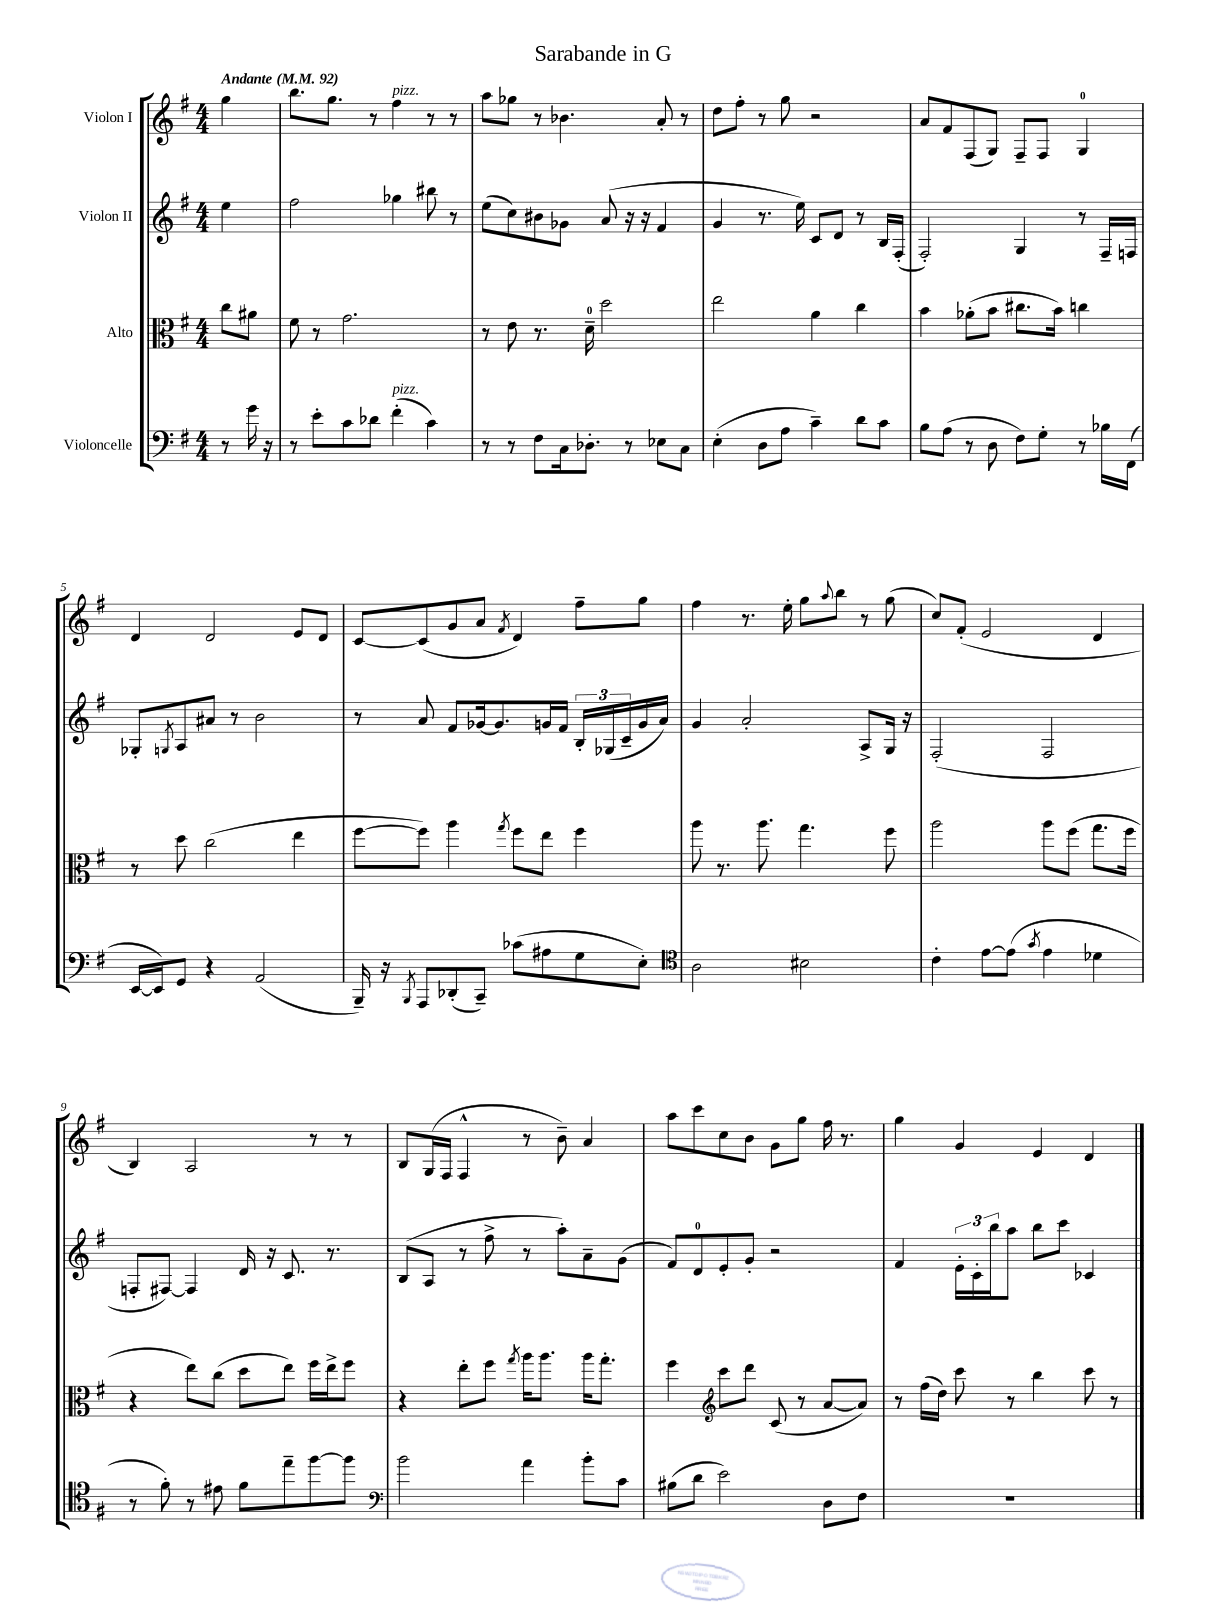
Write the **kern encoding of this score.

**kern	**kern	**kern	**kern
*staff4	*staff3	*staff2	*staff1
*clefF4	*clefC3	*clefG2	*clefG2
*k[f#]	*k[f#]	*k[f#]	*k[f#]
*M4/4	*M4/4	*M4/4	*M4/4
*MM92	*MM92	*MM92	*MM92
8r	8cc\L	4ee\	4gg\
16g\	8a#\J	.	.
16r	.	.	.
=	=	=	=
8r	8f#\	2ff#\	8.bb\L
8e'\L	8r	.	.
.	.	.	8.gg\J
8c\	2.g\	.	.
8d-\J	.	.	8r
(4f#'\	.	4gg-\	4ff#\
4c\)	.	8bb#\	8r
.	.	8r	8r
=	=	=	=
8r	8r	(8ee\L	8aa\L
8r	8e\	8cc\)	8gg-\J
8F#\L	8.r	8b#\	8r
16C\k	.	8g-\J	4.b-\
8.D-'\J	16d~\	.	.
.	2dd\	(8a/	.
8r	.	16r	.
.	.	16r	.
8E-\L	.	4f#/	8a'/
8C\J	.	.	8r
=	=	=	=
(4E'\	2ee\	4g/	8dd\L
.	.	.	8ff#'\J
8D\L	.	8.r	8r
8A\J	.	.	8gg\
.	.	16ee\)	.
4c~\)	4a\	8c/L	2r
.	.	8d/J	.
8d\L	4cc\	8r	.
8c\J	.	16B/LL	.
.	.	(16F#'/JJ	.
=	=	=	=
8B\L	4b\	2F#'/)	8a/L
(8A\J	.	.	8f#/
8r	(8a-'\L	.	(8F#/
8D\	8b\J	.	8G/J)
8F#\L)	8.cc#\L	4G/	8F#~/L
8G'\J	.	.	8F#/J
.	16b\Jk)	.	.
8r	4cc\	8r	4G/
16B-\LL	.	16F#~/LL	.
(16FF#\JJ	.	16F/JJ	.
=	=	=	=
[16EE/LL	8r	8G-'/L	4d/
16EE/]J)	.	.	.
.	.	8qG/	.
8GG/J	8dd\	8A/	.
4r	(2cc\	8a#/J	2d/
.	.	8r	.
(2AA/	.	2b\	.
.	4ee\	.	8e/L
.	.	.	8d/J
=	=	=	=
16BBB~/)	[8ff#\L	8r	[8c/L
16r	.	.	.
8qBBB/	.	.	.
8AAA/L	8ff#\]J)	8a/	(8c/]
(8DD-'/	4aa\	8f#/L	8g/
8CC~/J)	.	[16g-/k	8a/J
.	.	8.g-/]	.
.	8qgg/	.	8qf#/
(8c-\L	8ff#\L	.	4d/)
8A#\	8ee\J	16g/L	.
.	.	16f#/JJ	.
8G\	4ff#\	24B'/LL	8ff#~\L
.	.	(24G-/	.
.	.	24c~/	.
8E'\J)	.	16g/	8gg\J
.	.	16a/JJ)	.
=	=	=	=
*clefC4	*	*	*
2A\	8aa\	4g/	4ff#\
.	8.r	.	.
.	.	2a'/	8.r
.	8.aa\	.	.
.	.	.	16ee'\
2B#\	4.gg\	.	8gg\L
.	.	.	8qqaa/
.	.	.	8bb\J
.	.	8A^/L	8r
.	8ff#\	16G/Jk	(8gg\
.	.	16r	.
=	=	=	=
4c'\	2aa\	(2F#'/	8cc/L)
.	.	.	(8f#'/J
[8e\L	.	.	2e/
(8e\]J	.	.	.
8qg/	.	.	.
4e\	8aa\L	2F#/	.
.	(8ff#\J	.	.
4d-\	8.gg\L	.	4d/
.	16ff#\Jk	.	.
=	=	=	=
8r	4r	8F'/L	4B/)
8f#'\)	.	[8F#/J)	.
8r	8ee\L)	4F#/]	2A/
8e#\	(8cc\J	.	.
8f#\L	8dd\L	16d/	.
.	.	16r	.
8ee~\	8ee\J)	8.c/	.
[8ff#\	16ff#\LL	.	8r
.	16ee^\J	8.r	.
8ff#\]J	8ff#\J	.	8r
=	=	=	=
*clefF4	*	*	*
2b\	4r	(8B/L	8B/L
.	.	8A/J	(16G/L
.	.	.	16F#/JJ
.	8ee'\L	8r	4F#^^/
.	8ff#\J	8ff#^\	.
.	8qgg/	.	.
4a\	16aa\LK	8r	8r
.	8.aa\J	.	.
.	.	8aa'\L)	8b~\)
8b'\L	16aa\LK	8a~\	4a/
.	8.gg'\J	.	.
8c\J	.	(8g\J	.
=	=	=	=
(8B#\L	4ff#\	8f#/L)	8aa\L
8d\J	.	8d/	8ccc\
*	*clefG2	*	*
2e\)	8ccc\L	8e'/	8cc\
.	8ddd\J	8g'/J	8b\J
.	(8c/	2r	8g\L
.	8r	.	8gg\J
8D\L	[8a/L	.	16ff#\
.	.	.	8.r
8F#\J	8a/]J)	.	.
=	=	=	=
1r	8r	4f#/	4gg\
.	(16ff#\LL	.	.
.	16dd\JJ)	.	.
.	8ccc\	24e'\LL	4g/
.	.	24c'\	.
.	.	24bb\J	.
.	8r	8aa\J	.
.	4bb\	8bb\L	4e/
.	.	8ccc\J	.
.	8ccc\	4c-/	4d/
.	8r	.	.
==	==	==	==
*-	*-	*-	*-
